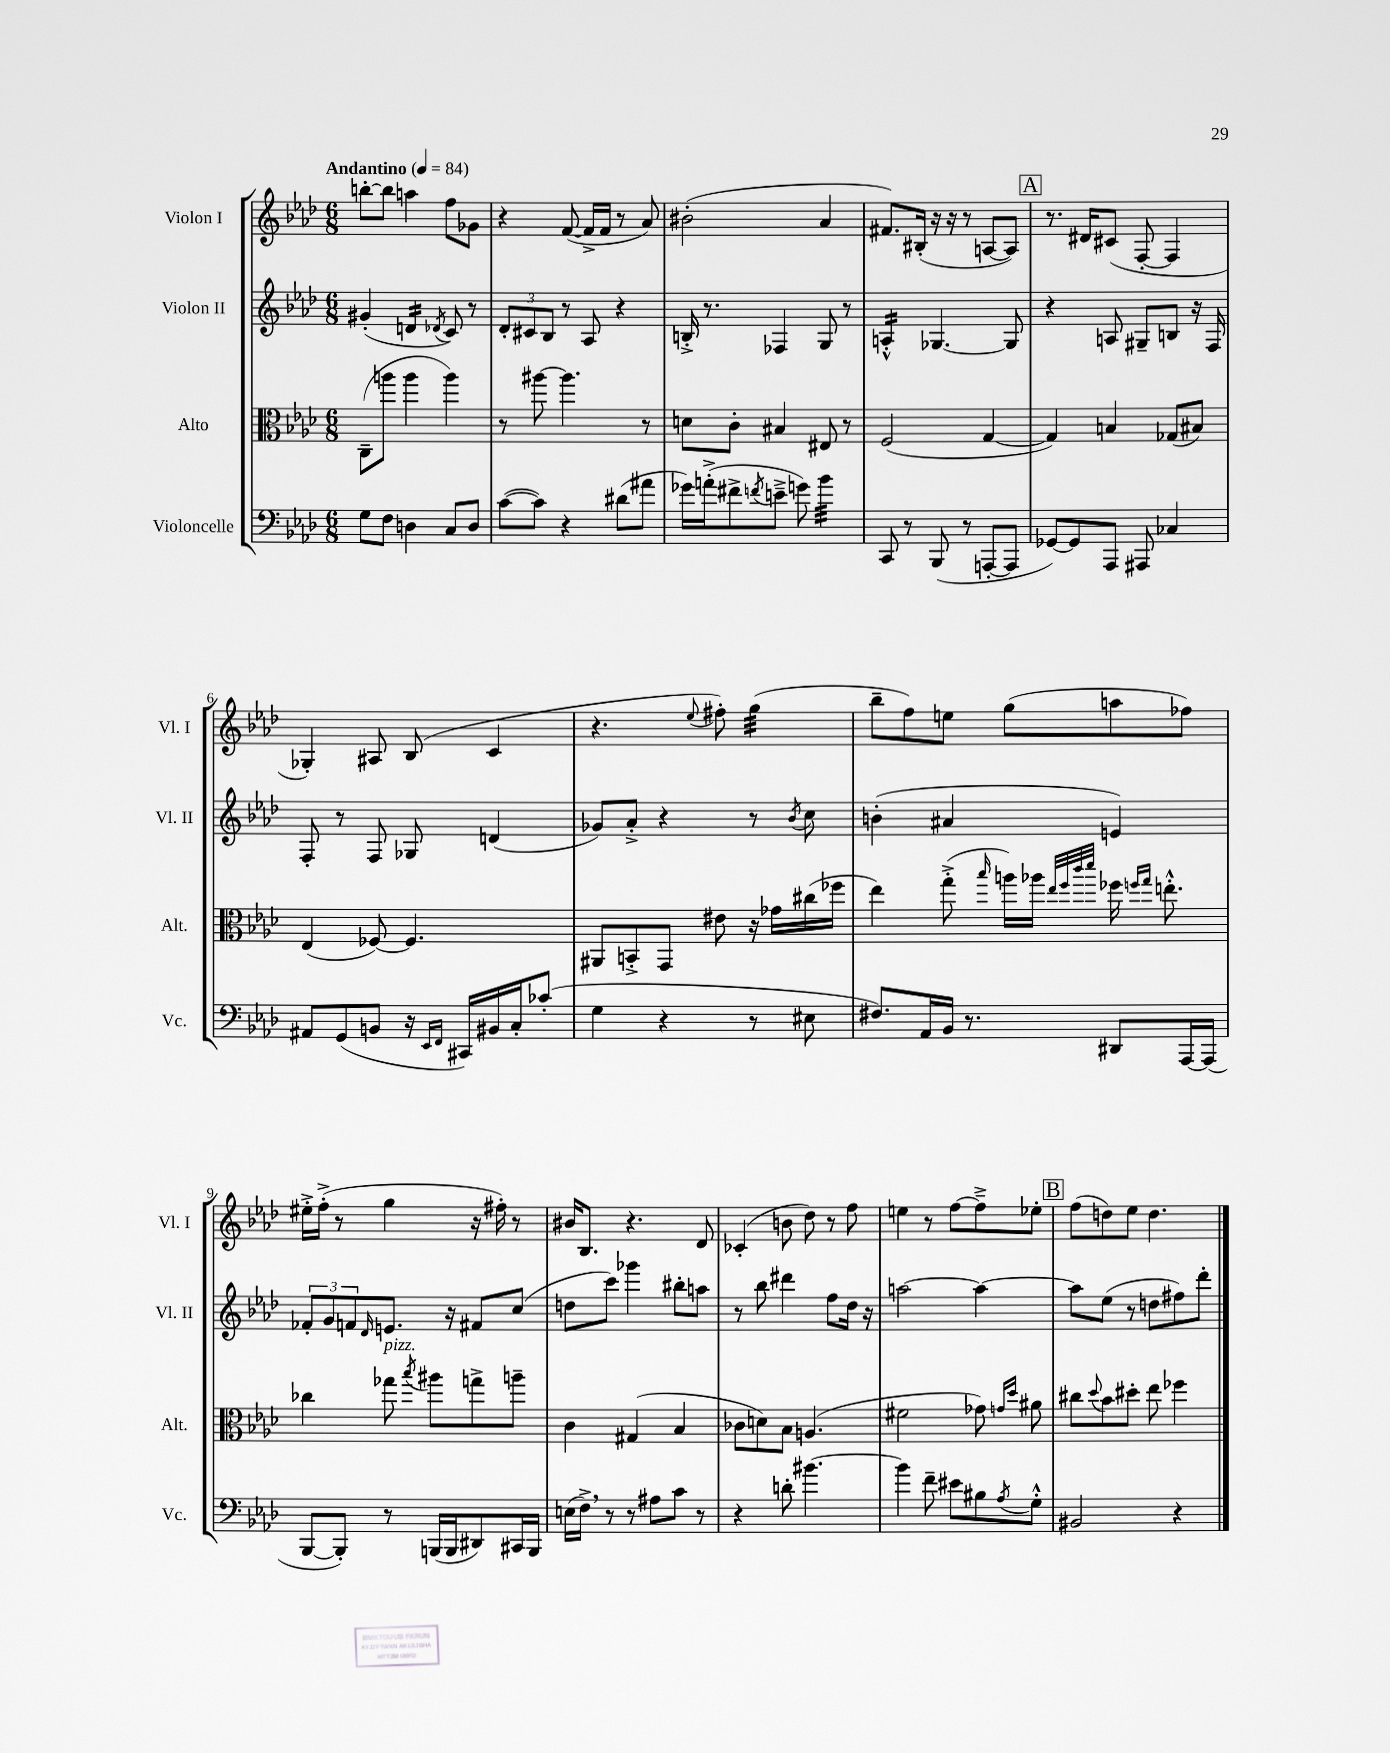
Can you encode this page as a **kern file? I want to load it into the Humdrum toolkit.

**kern	**kern	**kern	**kern
*staff4	*staff3	*staff2	*staff1
*clefF4	*clefC3	*clefG2	*clefG2
*k[b-e-a-d-]	*k[b-e-a-d-]	*k[b-e-a-d-]	*k[b-e-a-d-]
*M6/8	*M6/8	*M6/8	*M6/8
*MM84	*MM84	*MM84	*MM84
8G\L	(8C~\L	(4g#'/	[8bb'\L
8F\J	8aa\J	.	8bb\]J
4D\	4aa\	4d/	4aa\
.	.	8qd-/	.
8C/L	4aa\)	8c/)	8ff\L
8D/J	.	8r	8g-\J
=	=	=	=
([8c\L	8r	12d-'/L	4r
.	.	12c#/	.
8c\]J)	[8aa#\	.	.
.	.	12B-/J	.
4r	4.aa#\]	8r	([8f/
.	.	8A-/	16f^/]LL
.	.	.	16f/JJ
(8d#\L	.	4r	8r
8a#\J	8r	.	8a-/)
=	=	=	=
16g-\LL)	8d\L	16B'^/	(2b#'\
(16a'^\J	.	8.r	.
8f#^\	8c'\J	.	.
8qf/	.	.	.
8e~^\J	4B#/	4F-/	.
8g\)	.	.	.
4b-\	8E#/	8G/	4a-/
.	8r	8r	.
=	=	=	=
8CC/	(2F/	4A'^^/	8.f#/L)
8r	.	.	.
.	.	.	(16B#'/Jk
(8BBB-/	.	[4.G-/	16r
.	.	.	16r
8r	.	.	8r
[8AAA'/L	[4G/	.	[8A/L
8AAA/]J	.	8G-/]	8A/]J)
=	=	=	=
[8GG-/L)	4G/])	4r	8.r
8GG-/]	.	.	.
.	.	.	16d#/LK
8AAA-/J	4B/	8A/	(8c#/J
8AAA#/	.	8G#~/L	[8F'/
4C-/	(8G-/L	8B/J	4F/]
.	8B#/J)	16r	.
.	.	16F/	.
=	=	=	=
8AA#/L	(4E-/	8F'/	4G-'/)
(8GG/	.	8r	.
8BB/J	[8F-/)	8F/	8A#/
16r	4.F-/]	8G-/	(8B-/
16qqEE-/LL	.	.	.
16qqFF/JJ	.	.	.
16CC#/LL)	.	.	.
16BB#/	.	(4d/	4c/
16C'/J	.	.	.
(8c-'/J	.	.	.
=	=	=	=
4G\	8AA#/L	8g-/L)	4.r
.	8BB'^/	8a-'^/J	.
4r	8GG/J	4r	.
.	.	.	8qqee-/
.	8e#\	.	8ff#'\)
8r	16r	8r	(4gg\
.	16g-\LL	.	.
.	.	8qb-/	.
8E#\	(16cc#\	8cc\	.
.	16ff-\JJ	.	.
=	=	=	=
8.F#/L)	4ee-\)	(4b'\	8bb-~\L
.	.	.	8ff\)
16AA-/L	.	.	.
16BB-/JJ	(8gg'^\	4a#/	8ee\J
8.r	.	.	.
.	16qqbb-/	.	.
.	16aa\LL)	.	(8gg\L
.	16aa-\JJ	.	.
.	32qqee-/LLL	.	.
.	32qqff/	.	.
.	32qqccc/	.	.
.	32qqddd-/JJJ	.	.
8DD#/L	16ff-\	4e/)	8aa\
.	16qqff/LL	.	.
.	16qqgg/JJ	.	.
.	8.ee'^^\	.	.
[16AAA-/L	.	.	8ff-\J)
(16AAA-/]JJ	.	.	.
=	=	=	=
[8BBB-/L	4cc-\	12f-'/L	16ee#'^\LL
.	.	.	(16ff'^\JJ
.	.	12g/	.
8BBB-'/]J)	.	.	8r
.	.	12f/	.
.	.	16qqd-/	.
8r	8gg-\	8.e/J	4gg\
.	8qbb-/	.	.
(16BBB/LL	8aa#\L	.	.
16BBB/J	.	16r	.
8DD#/)	8gg^\	8f#/L	16r
.	.	.	16ff#'\)
16CC#/L	8aa~\J	(8cc/J	8r
16BBB/JJ	.	.	.
=	=	=	=
(16E\LL	4c\	8dd\L	16b#/LK
16F^\JJ)	.	.	8.B-/J
8r	.	8ccc\J)	.
8r	(4G#/	4ggg-\	4.r
8A#\L	.	.	.
8c\J	4B-/	8bb#'\L	.
8r	.	8aa\J	8d-/
=	=	=	=
4r	8c-\L	8r	(4c-'/
.	8d\)	8bb-\	.
8d'\	8B-\J	4ddd#\	8b\
[4.b#\	(4.A/	.	8dd-\)
.	.	8ff\L	8r
.	.	16dd-\Jk	8ff\
.	.	16r	.
=	=	=	=
4b#\]	2f#\	[2aa\	4ee\
8f~\	.	.	8r
8e#\L	.	.	[8ff\L
8B#\	8g-\)	4aa\_	8ff~^\]
.	16qqg/LL	.	.
8qA-/	16qqdd-/JJ	.	.
8G'^^\J	8a#\	.	8ee-'\J
=	=	=	=
2BB#/	8cc#\L	8aa\]L	(8ff\L
.	8qqdd-/	.	.
.	8b-\	(8ee-\J	8dd\)
.	8dd#'\J	8r	8ee-\J
.	8ee-\	8dd\L	4.dd\
4r	4ff-\	8ff#\)	.
.	.	8ddd-'\J	.
==	==	==	==
*-	*-	*-	*-
